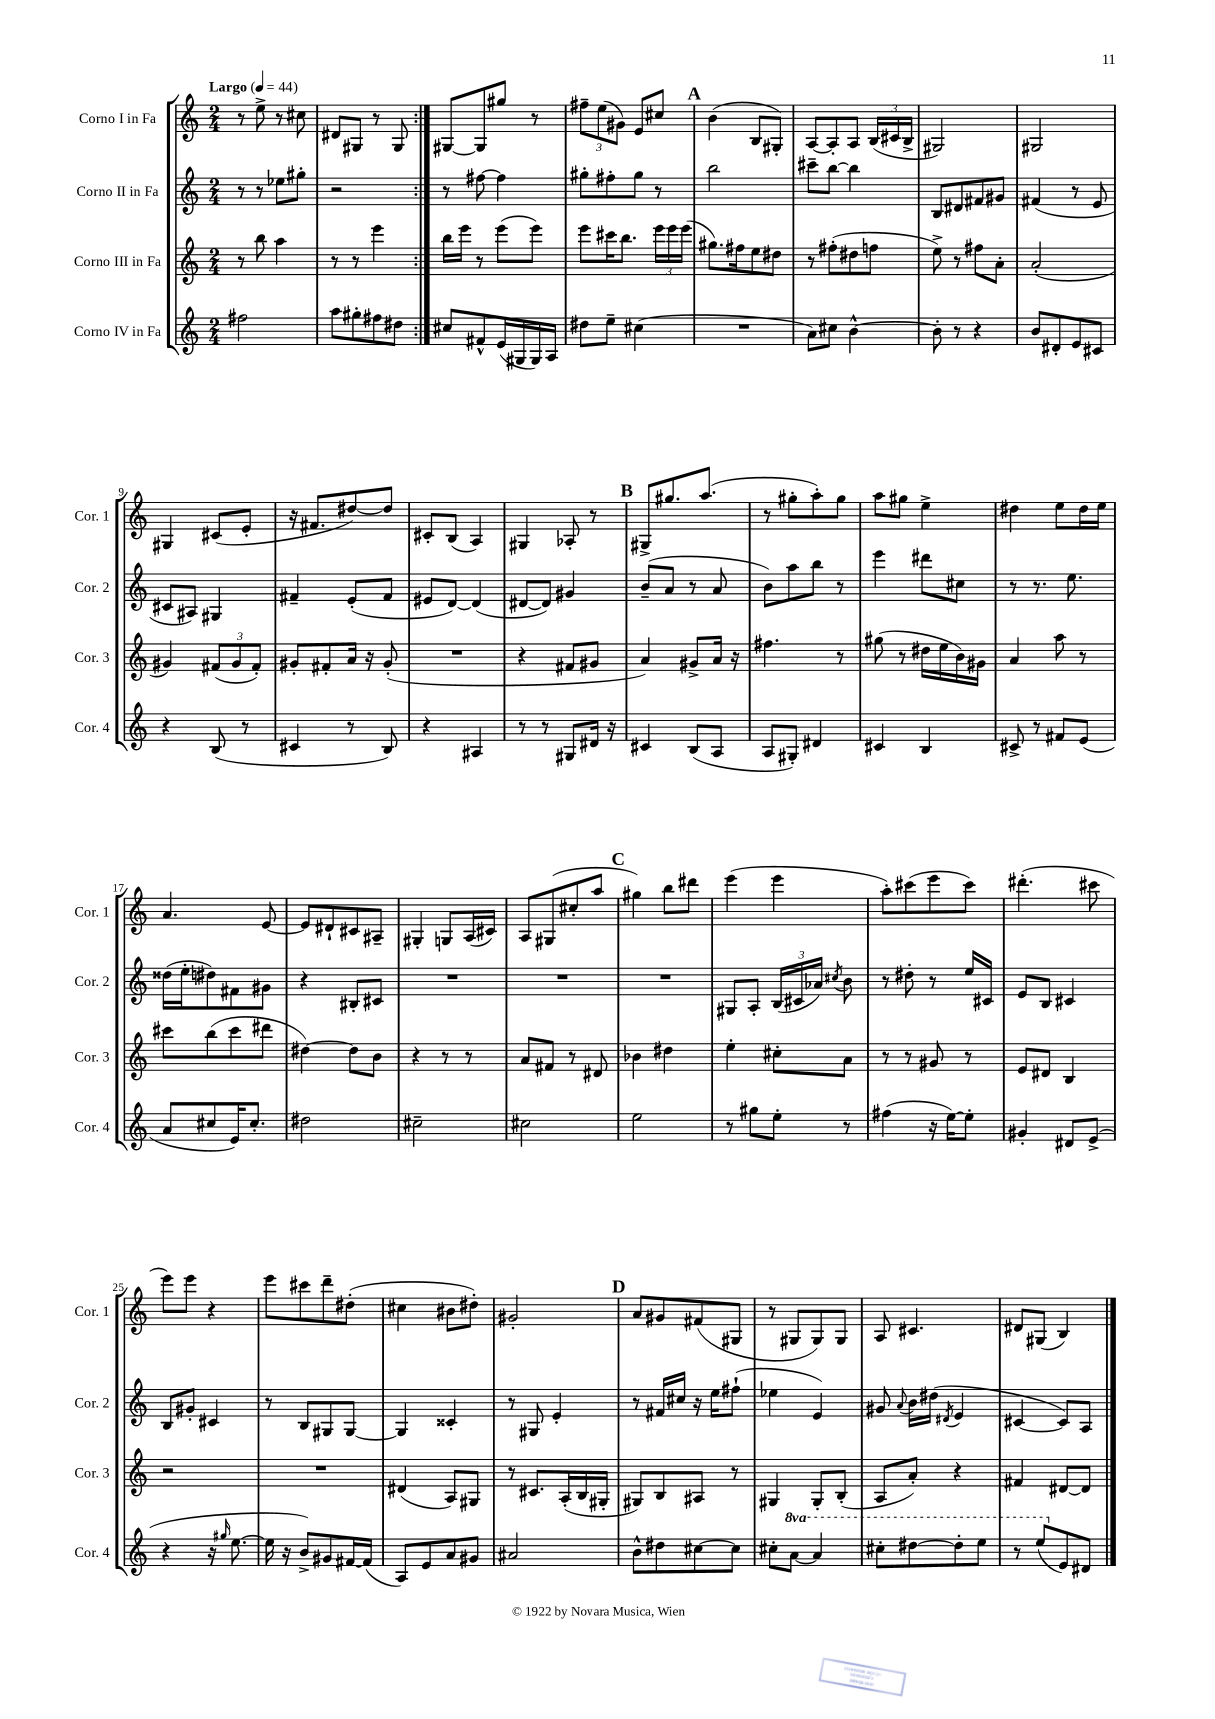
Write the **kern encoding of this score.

**kern	**kern	**kern	**kern
*part4	*part3	*part2	*part1
*staff4	*staff3	*staff2	*staff1
*I"Corno IV in Fa	*I"Corno III in Fa	*I"Corno II in Fa	*I"Corno I in Fa
*I'Cor. 4	*I'Cor. 3	*I'Cor. 2	*I'Cor. 1
*clefG2	*clefG2	*clefG2	*clefG2
*k[]	*k[]	*k[]	*k[]
*M2/4	*M2/4	*M2/4	*M2/4
*MM44	*MM44	*MM44	*MM44
=1	=1	=1	=1
!	!	!	!LO:TX:a:B:t=Largo
2ff#X\	8r	8r	8r
.	8bb\	8r	8ee^\
.	4aa\	8ee-X\L	8r
.	.	8gg#X'\J	8cc#X\
=2	=2	=2	=2
8aa\L	8r	2r	8d#X/L
8gg#X'\	8r	.	8G#X/J
8ff#X\	4eee\	.	8r
8dd#X\J	.	.	8G#/
=3:|!	=3:|!	=3:|!	=3:|!
8cc#X/L	16bb\LL	8r	[8G#X/L
.	16eee\JJ	.	.
8f#X^^/	8r	[8ff#X\	8G#/]
(16e/L	(8eee\L	4ff#\]	8gg#X/J
16G#X/	.	.	.
16G#/)	8eee\J)	.	8r
16A/JJ	.	.	.
=4	=4	=4	=4
8dd#X\L	8eee\L	8gg#X'\L	12ff#X~\L
.	.	.	(12ee\
8ee~\J	16ccc#X\K	8ff#X'\	.
.	.	.	12g#X\J)
.	8.bb\J	.	.
(4cc#X\	.	8gg#\J	8e/L
.	24eee\LL	8r	8cc#X/J
.	24eee\	.	.
.	(24eee\JJ	.	.
!!LO:REH:place=s1:t=A
=5	=5	=5	=5
2r	8.gg#X\L)	2bb\	(4b\
.	16ff#X\k	.	.
.	8ee\	.	8B/L
.	8dd#X\J	.	8G#X'/J)
=6	=6	=6	=6
8a\L)	8r	8ccc#X~\L	[8A/L
8cc#X\J	(8ff#X'\L	[8bb\J	8A'/]
[4b^^\	8dd#X\	4bb\]	8A/J
.	8ffn\J	.	(24B/LL
.	.	.	24c#X/
.	.	.	24B^/JJ
=7	=7	=7	=7
8b'\]	8ee^\)	8B/L	2G#X/)
8r	8r	8d#X/	.
4r	8ff#X\L	8f#X/	.
.	8a'\J	8g#X/J	.
=8	=8	=8	=8
8b/L	(2a'/	(4f#X/	2G#X/
8d#X'/	.	.	.
8e/	.	8r	.
8c#X/J	.	8e/	.
!!LO:LB:g=z
=9	=9	=9	=9
4r	4g#X/)	8c#X/L	4G#X/
.	.	8A#X/J)	.
(8B/	(12f#X/L	4G#X/	(8c#X/L
.	12g#/	.	.
8r	.	.	8e'/J
.	12f#'/J)	.	.
=10	=10	=10	=10
4c#X/	8g#X'/L	4f#X~/	16r
.	.	.	8.f#X/L
.	8f#X'/	.	.
8r	16a/Jk	(8e'/L	[8dd#X/)
.	16r	.	.
8B/)	(8g#'/	8f#/J	8dd#/J]
=11	=11	=11	=11
4r	2r	8e#X/L	8c#X'/L
.	.	[8d/J)	(8B/J
4A#X/	.	(4d/]	4A/)
=12	=12	=12	=12
8r	4r	[8d#X/L	4G#X/
8r	.	8d#/J])	.
8G#X/L	8f#X/L	4g#X/	8A-X'/
16d#X/Jk	8g#X/J	.	8r
16r	.	.	.
!!LO:REH:place=s1:t=B
=13	=13	=13	=13
4c#X/	4a/)	(8b~/L	8G#X^/L
.	.	8a/J	8.gg#X/
(8B/L	8g#X^/L	8r	.
.	.	.	(8.aa/J
8A/J	16a/Jk	8a/	.
.	16r	.	.
=14	=14	=14	=14
8A/L	4.ff#X\	8b\L)	8r
8G#X'/J)	.	8aa\	8gg#X'\L
4d#X/	.	8bb\J	8aa'\)
.	8r	8r	8gg#\J
=15	=15	=15	=15
4c#X/	(8gg#X\	4eee\	8aa\L
.	8r	.	8gg#X\J
4B/	16dd#X\LL	8ddd#X\L	4ee^\
.	16ee\	.	.
.	16b\)	8cc#X\J	.
.	16g#X\JJ	.	.
=16	=16	=16	=16
8c#X^/	4a/	8r	4dd#X\
8r	.	8.r	.
8f#X/L	8aa\	.	8ee\L
.	.	8.ee\	.
(8e/J	8r	.	16dd#\L
.	.	.	16ee\JJ
!!LO:LB:g=z
=17	=17	=17	=17
8a/L	8ccc#X\L	(16dd##X\LL	4.a/
.	.	16ee'\J	.
8cc#X/	(8bb\	8dd#X\)	.
16e/K)	8ccc#\	8f#X\	.
8.cc#'/J	.	.	.
.	8ddd#X\J	8g#X\J	[8e/
=18	=18	=18	=18
2dd#X\	[4dd#X\)	4r	8e/L]
.	.	.	8d#X`/
.	8dd#\L]	8B#X'/L	8c#X/
.	8b\J	8c#X/J	8A#X~/J
=19	=19	=19	=19
2cc#X~\	4r	2r	4G#X'/
.	8r	.	8Gn/L
.	8r	.	(16A/L
.	.	.	16c#X/JJ)
=20	=20	=20	=20
2cc#X\	8a/L	2r	8A/L
.	8f#X/J	.	(8G#X/
.	8r	.	8cc#X'/
.	8d#X/	.	8aa/J
!!LO:REH:place=s1:t=C
=21	=21	=21	=21
2ee\	4b-X\	2r	4gg#X\)
.	4dd#X\	.	8bb\L
.	.	.	8ddd#X\J
=22	=22	=22	=22
8r	4ee'\	8G#X/L	(4eee\
8gg#X\L	.	8A'/J	.
8ee'\J	8cc#X'\L	(24B/LL	4eee\
.	.	24c#X/	.
.	.	24a-X/JJ)	.
.	.	8qcc#X/	.
8r	8a\J	8b\	.
=23	=23	=23	=23
(4ff#X\	8r	8r	8aa'\L)
.	8r	8dd#X'\	(8ccc#X\
16r	8g#X/	8r	8eee\
[16ee\KL)	.	.	.
8ee'\J]	8r	16ee/LL	8ccc#\J)
.	.	16c#X/JJ	.
=24	=24	=24	=24
4g#X'/	8e/L	8e/L	(4.ddd#X'\
.	8d#X/J	8B/J	.
8d#X/L	4B/	4c#X/	.
(8e^/J	.	.	8ccc#X\
!!LO:LB:g=z
=25	=25	=25	=25
4r	2r	8B/L	8eee\L)
.	.	8g#X'/J	8eee\J
16r	.	4c#X/	4r
16qqgg#X/	.	.	.
[8.ee\	.	.	.
=26	=26	=26	=26
16ee\]	2r	8r	8eee\L
16r	.	.	.
8b^/L)	.	8B/L	8ccc#X\
8g#X/	.	8G#X/	8ddd~\
[16f#X/L	.	[8G#/J	(8dd#X'\J
(16f#/JJ]	.	.	.
=27	=27	=27	=27
8A/L)	(4d#X/	4G#/]	4cc#X\
8e/	.	.	.
8a/	8A/L)	4c##X'/	8b#X\L
8g#X/J	8G#X/J	.	8dd#X'\J)
=28	=28	=28	=28
2a#X/	8r	8r	2g#X'/
.	8.c#X/L	8G#X/	.
.	.	4e'/	.
.	(16A'/L	.	.
.	16B/	.	.
.	16G#X'/JJ	.	.
!!LO:REH:place=s1:t=D
=29	=29	=29	=29
8b^^\L	8G#X/L)	8r	8a/L
8dd#X\	8B/	16f#X/LL	8g#X/
.	.	16cc#X/JJ	.
[8cc#X\	8A#X/J	16r	(8f#X/
.	.	16ee\KL	.
8cc#\J]	8r	(8ff#X`\J	8G#X/J
=30	=30	=30	=30
8cc#X'\L	4G#X/	4ee-X\	8r
*8va	*	*	*
[8aa\J	.	.	8G#X/L
4aa/]	8G#'/L	4e/)	8G#/)
.	(8B'/J	.	8G#/J
=31	=31	=31	=31
8ccc#X'\L	8A/L	8g#X/	8A/
.	.	8qqa/	.
[8ddd#X\	8a'/J)	16b\LL	4.c#X/
.	.	(16dd#X\JJ	.
.	.	8qd#X/	.
8ddd#'\]	4r	4e/	.
8eee\J	.	.	.
=32	=32	=32	=32
8r	4f#X/	[4c#X/	8d#X/L
(8eee/L	.	.	(8G#X/J
*X8va	*	*	*
8e/)	[8d#X/L	8c#/L])	4B/)
8d#X/J	8d#/J]	8A/J	.
==	==	==	==
*-	*-	*-	*-
